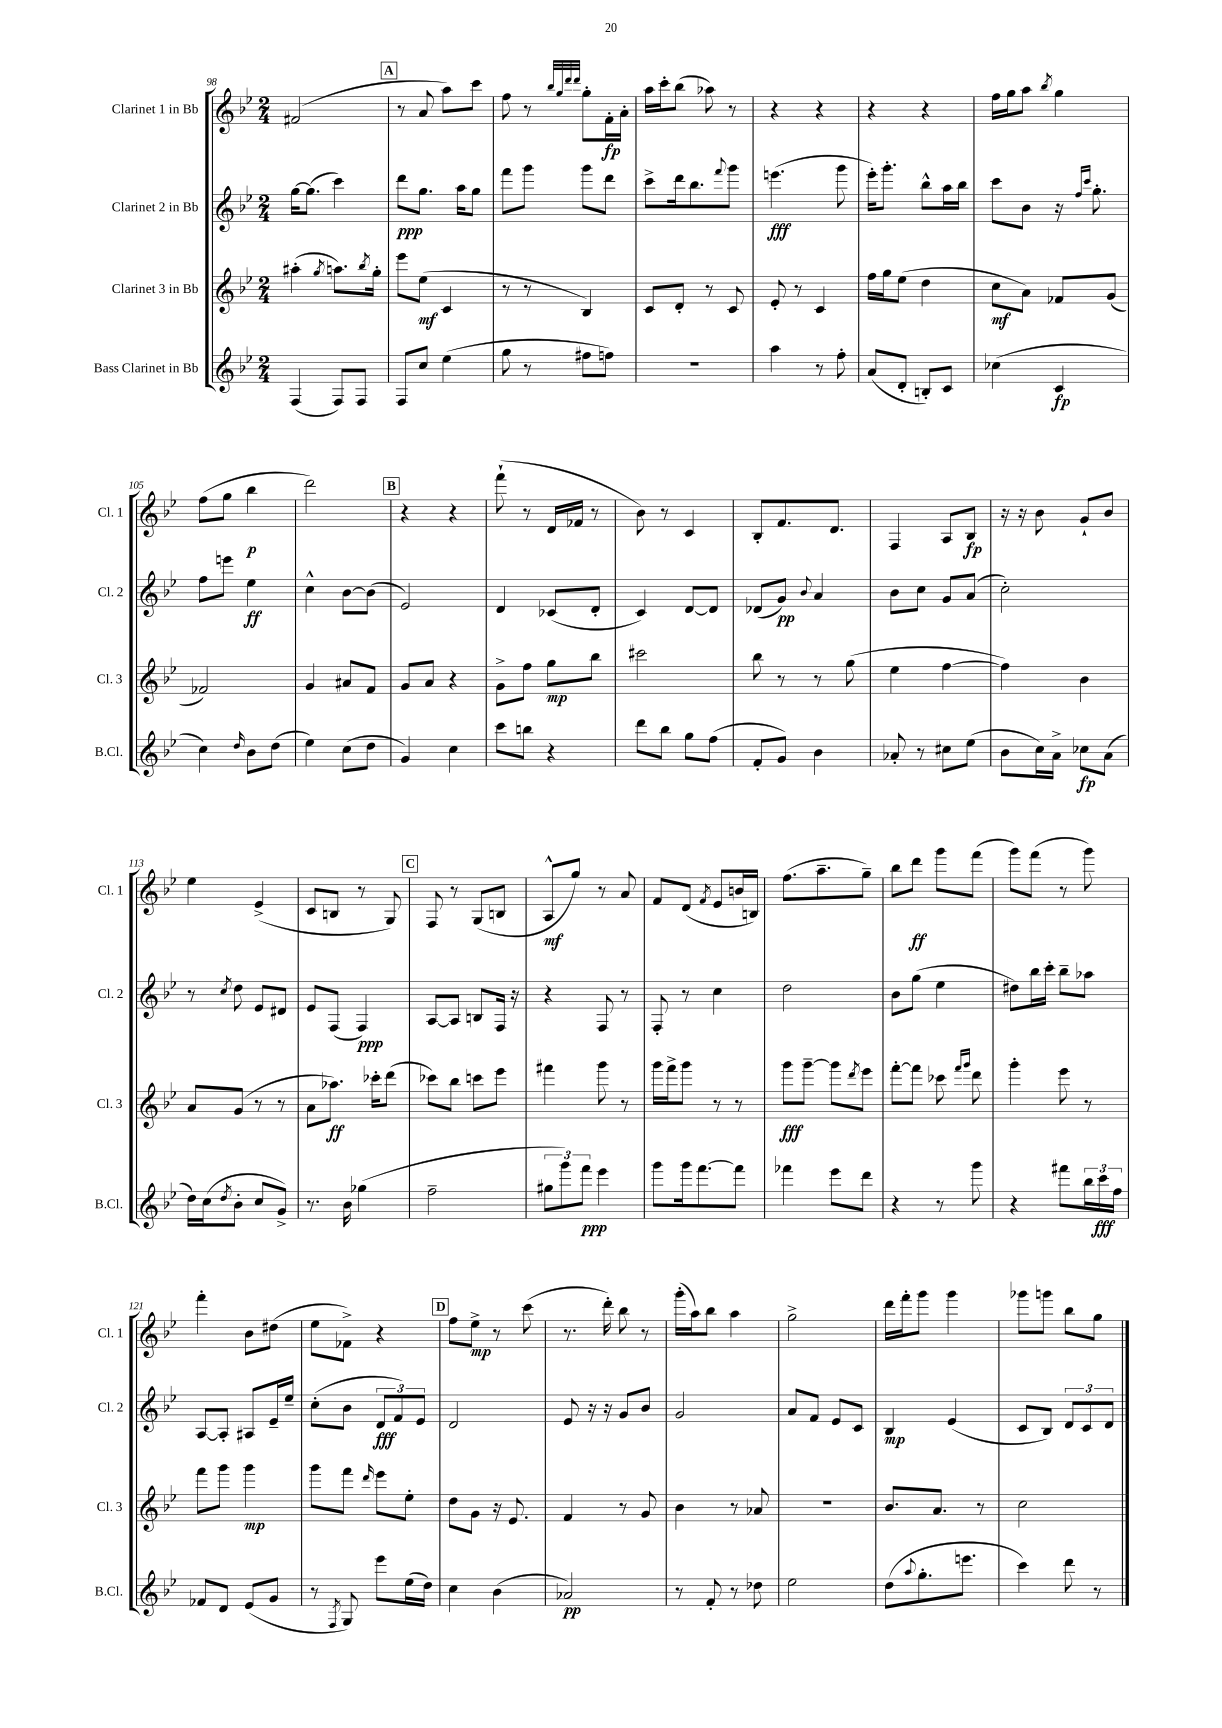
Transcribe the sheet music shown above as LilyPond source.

<<
\new StaffGroup <<
\new Staff = "s0" \with { instrumentName = "Clarinet 1 in Bb" shortInstrumentName = "Cl. 1" } {
    \clef treble \key bes \major \numericTimeSignature \time 2/4
    fis'2( |
    \mark \markup { \box "A" } r8 a'8 a''8) c'''8 |
    f''8 r8 \grace { bes''32 g''32 d'''32 d'''32 } g''8-. f'16-.\fp a'16-. |
    a''16 c'''16-. bes''8( aes''8) r8 |
    r4 r4 |
    r4 r4 |
    f''16 g''16 a''8 \acciaccatura { bes''8 } g''4 |
    f''8( g''8 bes''4\p |
    d'''2) |
    \mark \markup { \box "B" } r4 r4 |
    f'''8-!( r8 d'16 fes'16 r8 |
    bes'8) r8 c'4 |
    bes8-. f'8. d'8. |
    f4 a8 bes8\fp |
    r16 r16 bes'8 g'8-! bes'8 |
    ees''4 ees'4->( |
    c'8 b8 r8 g8) |
    \mark \markup { \box "C" } f8 r8 g8( b8 |
    a8-^\mf g''8) r8 a'8 |
    f'8 d'8( \acciaccatura { f'8 } ees'8 b'16 b16) |
    f''8.( a''8.-- g''8--) |
    bes''8 d'''8\ff g'''8 f'''8( |
    g'''8) f'''8( r8 g'''8) |
    f'''4-. bes'8 dis''8( |
    ees''8 fes'8->) r4 |
    \mark \markup { \box "D" } f''8 ees''8->\mp r8 c'''8( |
    r8. d'''16-.) bes''8 r8 |
    g'''16-.( a''16) bes''8 a''4 |
    g''2-> |
    d'''16 f'''16-. g'''8 g'''4 |
    ges'''8 g'''8 bes''8 g''8 \bar "|." |
}
\new Staff = "s1" \with { instrumentName = "Clarinet 2 in Bb" shortInstrumentName = "Cl. 2" } {
    \clef treble \key bes \major \numericTimeSignature \time 2/4
    g''16~ g''8.( c'''4) |
    \mark \markup { \box "A" } d'''8\ppp g''8. a''16 g''8 |
    f'''8 g'''8 g'''8 d'''8 |
    c'''8-> d'''16 bes''8. \appoggiatura { f'''8 } g'''8 |
    e'''4.\fff( g'''8 |
    ees'''16-.) g'''8.-. bes''8-^ a''16 bes''16 |
    c'''8 bes'8 r16 \grace { f''16 c'''16 } g''8.-. |
    f''8 e'''8 ees''4\ff |
    c''4-^ bes'8~ bes'8( |
    \mark \markup { \box "B" } ees'2) |
    d'4 ces'8( d'8-. |
    c'4) d'8~ d'8 |
    des'8( g'8\pp) \appoggiatura { bes'8 } a'4 |
    bes'8 c''8 g'8 a'8( |
    c''2-.) |
    r8 \acciaccatura { c''8 } d''8 ees'8 dis'8 |
    ees'8 f8( f4\ppp) |
    \mark \markup { \box "C" } a8~ a8 b8 f16 r16 |
    r4 f8 r8 |
    f8-. r8 c''4 |
    d''2 |
    bes'8 g''8( ees''4 |
    dis''8) bes''16 c'''16-. bes''8-- aes''8 |
    a8~ a8-. ais8 ees'16-- ees''16-- |
    c''8-.( bes'8 \tuplet 3/2 { d'8\fff f'8) ees'8 } |
    \mark \markup { \box "D" } d'2 |
    ees'8 r16 r16 g'8 bes'8 |
    g'2 |
    a'8 f'8 ees'8 c'8 |
    bes4\mp ees'4( |
    c'8 bes8) \tuplet 3/2 { d'8 c'8 d'8 } \bar "|." |
}
\new Staff = "s2" \with { instrumentName = "Clarinet 3 in Bb" shortInstrumentName = "Cl. 3" } {
    \clef treble \key bes \major \numericTimeSignature \time 2/4
    ais''4-.( \acciaccatura { g''8 } a''8.) \acciaccatura { bes''8 } g''16-. |
    \mark \markup { \box "A" } ees'''8 ees''8\mf( c'4 |
    r8 r8 bes4) |
    c'8 d'8-. r8 c'8 |
    ees'8-. r8 c'4 |
    f''16 g''16 ees''8( d''4 |
    c''8\mf a'8) fes'8 g'8( |
    fes'2) |
    g'4 ais'8 f'8 |
    \mark \markup { \box "B" } g'8 a'8 r4 |
    g'8-> f''8 g''8\mp bes''8 |
    cis'''2 |
    bes''8 r8 r8 g''8( |
    ees''4 f''4~ |
    f''4) bes'4 |
    a'8 g'8( r8 r8 |
    a'8 aes''8.\ff) ces'''16-. d'''8( |
    \mark \markup { \box "C" } ces'''8) bes''8 c'''8 ees'''8 |
    fis'''4 g'''8 r8 |
    g'''16 f'''16-> g'''8 r8 r8 |
    g'''8\fff g'''8~-- g'''8 \acciaccatura { d'''8 } ees'''8 |
    f'''8~-. f'''8 ces'''8 \grace { f'''16 g'''16 } d'''8 |
    g'''4-. ees'''8 r8 |
    f'''8 g'''8 g'''4\mp |
    g'''8 f'''8 \grace { d'''16 } ees'''8 ees''8-. |
    \mark \markup { \box "D" } d''8 g'8 r16 ees'8. |
    f'4 r8 g'8 |
    bes'4 r8 aes'8 |
    R2 |
    bes'8. a'8. r8 |
    c''2 \bar "|." |
}
\new Staff = "s3" \with { instrumentName = "Bass Clarinet in Bb" shortInstrumentName = "B.Cl." } {
    \clef treble \key bes \major \numericTimeSignature \time 2/4
    f4( f8) f8 |
    \mark \markup { \box "A" } f8 c''8 ees''4( |
    g''8 r8 fis''8 f''8) |
    R2 |
    a''4 r8 f''8-. |
    a'8( d'8-. b8-.) c'8 |
    ces''4( c'4\fp |
    c''4) \grace { d''16 } bes'8 d''8( |
    ees''4) c''8( d''8 |
    \mark \markup { \box "B" } g'4) c''4 |
    c'''8 b''8 r4 |
    d'''8 bes''8 g''8 f''8( |
    f'8-. g'8) bes'4 |
    aes'8-. r8 cis''8 ees''8( |
    bes'8 c''16) a'16-> ces''8\fp a'8( |
    d''16) c''16( \acciaccatura { d''8 } bes'8-. c''8 g'8->) |
    r8. bes'16 ges''4( |
    \mark \markup { \box "C" } f''2-- |
    \tuplet 3/2 { gis''8 g'''8) f'''8\ppp } ees'''4 |
    g'''8 g'''16 f'''8.~ f'''8 |
    fes'''4 ees'''8 d'''8 |
    r4 r8 g'''8 |
    r4 fis'''8 \tuplet 3/2 { bes''16 c'''16\fff f''16 } |
    fes'8 d'8 ees'8( g'8 |
    r8 \acciaccatura { f8 } g8) ees'''8 ees''16( d''16) |
    \mark \markup { \box "D" } c''4 bes'4( |
    aes'2\pp) |
    r8 f'8-. r8 des''8 |
    ees''2 |
    d''8( \appoggiatura { a''8 } g''8.-. e'''8. |
    c'''4) d'''8 r8 \bar "|." |
}
>>
>>
\layout { \context { \Score currentBarNumber = #98 } }
